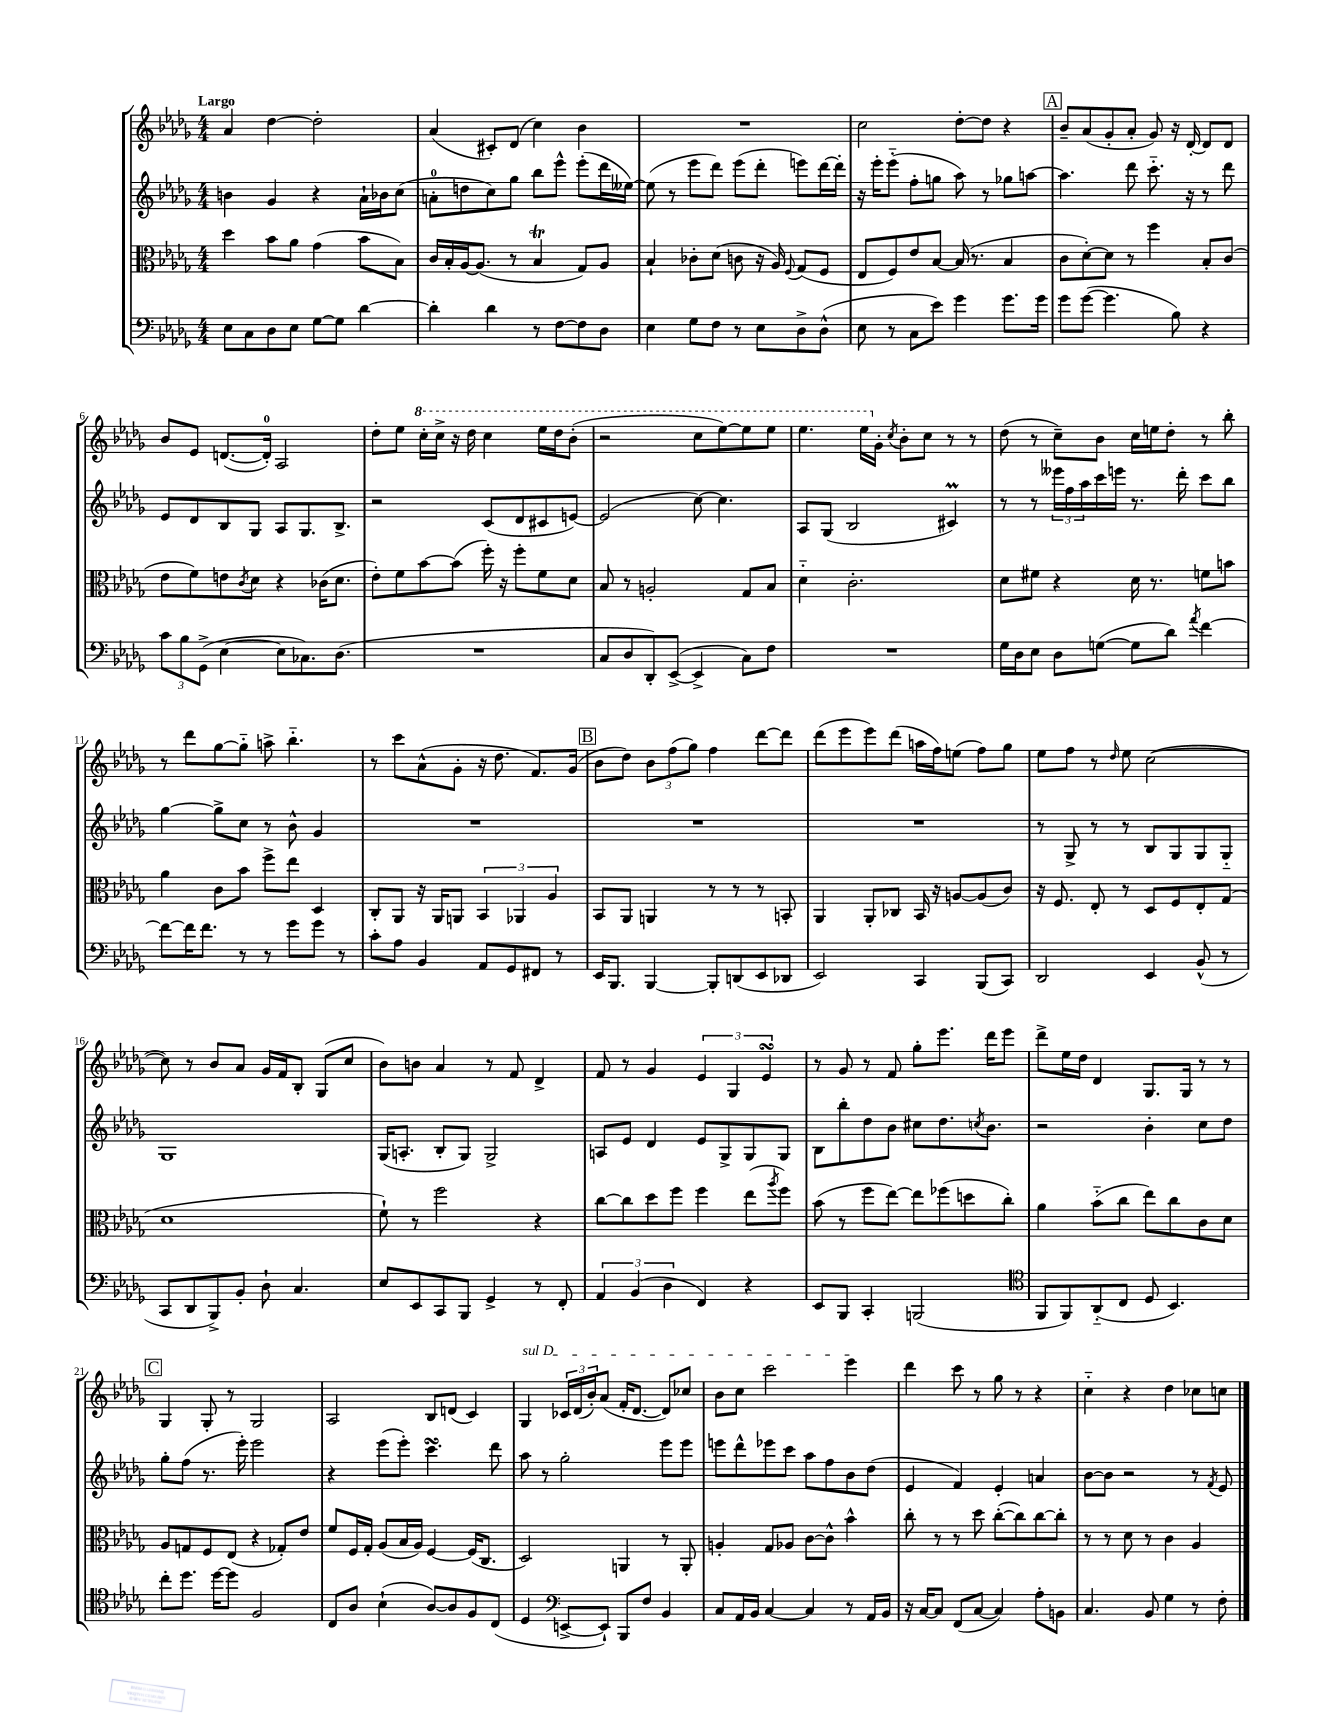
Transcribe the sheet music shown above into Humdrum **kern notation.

**kern	**kern	**kern	**kern
*staff4	*staff3	*staff2	*staff1
*clefF4	*clefC3	*clefG2	*clefG2
*k[b-e-a-d-g-]	*k[b-e-a-d-g-]	*k[b-e-a-d-g-]	*k[b-e-a-d-g-]
*M4/4	*M4/4	*M4/4	*M4/4
8E-	4dd-	4b	4a-
8C	.	.	.
8D-	8b-	4g-	[4dd-
8E-	8a-	.	.
[8G-	(4g-	4r	2dd-']
8G-]	.	.	.
[4d-	8b-	16a-`	.
.	.	16b-	.
.	8B-)	(8cc	.
=	=	=	=
4d-']	16c	8a'	(4a-
.	16B-'	.	.
.	[16A-	8dd	.
.	(8.A-]	.	.
4d-	.	8cc)	8c#')
.	8r	8gg-	(8d-
8r	4B-	8bb-	4cc)
[8F	.	8eee-^^	.
8F]	8G-)	(8eee-'	4b-
8D-	8A-	16ddd-	.
.	.	[16ee--)	.
=	=	=	=
4E-	4B-`	(8ee--]	1r
.	.	8r	.
8G-	8c-'	8eee-	.
8F	(8d-	8ddd-)	.
8r	8c	(8eee-	.
8E-	16r	8ddd-'	.
.	16A-)	.	.
.	8qqF	.	.
8D-^	(8G-	8eee)	.
(8D-^^	8F	[16ddd-	.
.	.	16ddd-']	.
=	=	=	=
8E-	8E-	16r	2cc
.	.	16eee-'	.
8r	8F)	(8eee-'~	.
8C	8e-	8ff'	.
8e-)	[8B-	8gg	.
4g-	(16B-]	8aa-)	[8dd-'
.	8.r	.	.
.	.	8r	8dd-]
8.g-	4B-	8gg-	4r
.	.	[8aa	.
16g-	.	.	.
=	=	=	=
8g-	8c	4.aa]	8b-~
([8g-	[8d-')	.	(8a-
4.g-]	8d-]	.	8g-'
.	8r	8ddd-	8a-'
.	4ff	8.ccc'~	8g-)
8B-)	.	.	16r
.	.	16r	[16d-'
4r	8B-'	8r	8d-]
.	(8c	8ddd-	8d-
=	=	=	=
12c	8e-	8e-	8b-
12B-	.	.	.
.	8f)	8d-	8e-
(12GG-^	.	.	.
[4E-	8e	8B-	([8.d
.	8qc	.	.
.	8d-	8G-	.
.	.	.	16d'])
8E-]	4r	8A-	2A-
8.C-)	.	8.G-	.
.	(16c-	.	.
(8.D-	8.d-	8.B-^	.
=	=	=	=
1r	8e-')	2r	8dd-'
.	8f	.	8ee-
.	[8b-	.	16ccc'
.	.	.	16ccc^
.	(8b-]	.	16r
.	.	.	16ddd-
.	16ff')	(8c	4ccc
.	16r	.	.
.	8ff'	8d-	.
.	8f	8c#	16eee-
.	.	.	16ddd-
.	8d-	[8e)	(8bb-'
=	=	=	=
8C	8B-	(2e]	2r
8D-	8r	.	.
8DD-')	2A'	.	.
([8EE-^	.	.	.
4EE-^]	.	[8cc)	8ccc
.	.	4.cc]	[8eee-)
8C)	8G-	.	8eee-]
8F	8B-	.	8eee-
=	=	=	=
1r	4d-'~	8A-	4.eee-
.	.	(8G-	.
.	2.c'	2B-	.
.	.	.	16eee-
.	.	.	16g-'
.	.	.	8qcc
.	.	.	8b-'
.	.	.	8cc
.	.	4c#)	8r
.	.	.	8r
=	=	=	=
16G-	8d-	8r	(8dd-
16D-	.	.	.
8E-	8f#	8r	8r
8D-	4r	24eee--	8cc~)
.	.	24ff	.
.	.	24aa-	.
([8G	.	16ccc	8b-
.	.	16eee	.
8G]	16d-	8.r	16cc
.	8.r	.	16ee
8d-)	.	.	8dd-'
.	.	16ddd-'	.
8qa-	.	.	.
[4f	8f	8ccc	8r
.	8b	8bb-	8bb-'
=	=	=	=
8f_	4a-	[4gg-	8r
16f]	.	.	8ddd-
8.f	.	.	.
.	8c	8gg-^]	[8gg-
8r	8b-	8cc	8gg-'~]
8r	8ff^	8r	8aa^
8g-	8ee-	8b-^^	4.bb-'~
8g-	4D-	4g-	.
8r	.	.	.
=	=	=	=
8c'	8C'	1r	8r
8A-	8AA-	.	8ccc
4BB-	16r	.	(8a-^^
.	16AA-	.	.
.	8AA	.	8g-'
8AA-	6BB-	.	16r
.	.	.	8.dd-
8GG-	.	.	.
.	6AA-	.	.
8FF#	.	.	8.f)
.	6A-	.	.
8r	.	.	.
.	.	.	(16g-
=	=	=	=
16EE-	8BB-	1r	8b-
8.BBB-	.	.	.
.	8AA-	.	8dd-)
[4BBB-	4AA	.	12b-
.	.	.	(12ff
.	.	.	12gg-)
8BBB-']	8r	.	4ff
(8DD	8r	.	.
8EE-	8r	.	[8ddd-
8DD-	8BB'	.	8ddd-]
=	=	=	=
2EE-)	4AA-	1r	(8ddd-
.	.	.	8eee-
.	8AA-'	.	8eee-)
.	8C-	.	(8ddd-
4CC	16BB-	.	16aa
.	16r	.	16ff)
.	[8A	.	(8ee
(8BBB-	(8A]	.	8ff)
8CC)	8c)	.	8gg-
=	=	=	=
2DD-	16r	8r	8ee-
.	8.F	.	.
.	.	8G-^	8ff
.	8E-'	8r	8r
.	.	.	16qqdd-
.	8r	8r	8ee-
4EE-	8D-	8B-	([2cc
.	8F	8G-	.
(8BB-^^	8E-'	8G-	.
8r	(8G-	8G-'~	.
=	=	=	=
8CC	1d-	1G-	8cc])
8DD-	.	.	8r
8BBB-^)	.	.	8b-
8BB-'	.	.	8a-
8D-`	.	.	16g-
.	.	.	16f
4.C	.	.	8B-'
.	.	.	(8G-
.	.	.	8cc
=	=	=	=
8E-	8f`)	(16G-	8b-)
.	.	8.A'	.
8EE-	8r	.	8b
8CC	2ff	8B-'	4a-
8BBB-	.	8G-)	.
4GG-^	.	2G-^	8r
.	.	.	8f
8r	4r	.	4d-^
8FF'	.	.	.
=	=	=	=
6AA-	[8cc	8A	8f
.	8cc]	8e-	8r
(6BB-	.	.	.
.	8dd-	4d-	4g-
6D-	.	.	.
.	8ff	.	.
4FF)	4ff	8e-	6e-
.	.	8G-^	.
.	.	.	6G-
4r	(8ee-	8G-	.
.	.	.	6e-
.	8qaa-	.	.
.	8ff)	8G-	.
=	=	=	=
8EE-	(8b-	8B-	8r
8BBB-	8r	8bb-'	8g-
4CC'	8ff	8dd-	8r
.	[8ee-)	8b-	8f
(2BBB	8ee-]	8cc#	8gg-'
.	(8ff-	8.dd-	8.eee-
.	8dd	.	.
.	.	8qcc	.
.	.	8.b-	16ddd-
.	8cc')	.	8eee-
=	=	=	=
*clefC4	*	*	*
8FF	4a-	2r	8ddd-^
8FF)	.	.	16ee-
.	.	.	16dd-
(8AA-'~	(8b-'~	.	4d-
8C	8cc	.	.
8D-	8ee-)	4b-'	8.G-
4.BB-)	8cc	.	.
.	.	.	16G-
.	8c	8cc	8r
.	8d-	8dd-	8r
=	=	=	=
8cc'	8A-	8gg-'	4G-
8.dd-	8G	(8ff	.
.	8F	8.r	8G-'
[16dd-	.	.	.
8dd-]	(8E-	.	8r
.	.	16eee-')	.
2F	4r	2eee-	2G-
.	8G-')	.	.
.	8e-	.	.
=	=	=	=
8C	8f	4r	2A-
8A-	16F	.	.
.	16G-'	.	.
(4B-`	(8A-	(8eee-	.
.	16B-	8eee-')	.
.	16A-)	.	.
[8A-)	[4F	4.ccc	8B-
8A-]	.	.	(8d
8F	(16F]	.	4c)
.	8.C	.	.
(8C	.	8ddd-	.
=	=	=	=
4D-	2D-)	8aa-	4G-
.	.	8r	.
*clefF4	*	*	*
[8EE^	.	2gg-'	24c-
.	.	.	(24d-
.	.	.	24b-')
8EE`])	.	.	(8a-
8BBB-	4AA	.	16f'
.	.	.	[8.d-
8F	.	.	.
4BB-	8r	8eee-	8d-])
.	8AA'	8eee-	8cc-
=	=	=	=
8C	4A'	8eee	8b-
16AA-	.	8ddd-^^	8cc
16BB-	.	.	.
[4C	8G-	8eee-	2ccc
.	8A-	8ccc	.
4C]	[8c	8aa-	.
.	8c^^]	8ff	.
8r	4b-^^	8b-	4eee-
16AA-	.	(8dd-	.
16BB-	.	.	.
=	=	=	=
16r	8cc'	4e-	4ddd-
[16C	.	.	.
8C]	8r	.	.
(8FF	8r	4f)	8ccc
[8C	8dd-	.	8r
4C])	([8cc'	4e-'	8gg-
.	8cc])	.	8r
8A-'	[8cc	4a	4r
8BB	8cc']	.	.
=	=	=	=
4.C	8r	[8b-	4cc'~
.	8r	8b-]	.
.	8d-	2r	4r
8BB-	8r	.	.
4G-	4c	.	4dd-
8r	4A-	8r	8cc-
.	.	8qf	.
8F'	.	8e-	8cc
==	==	==	==
*-	*-	*-	*-
